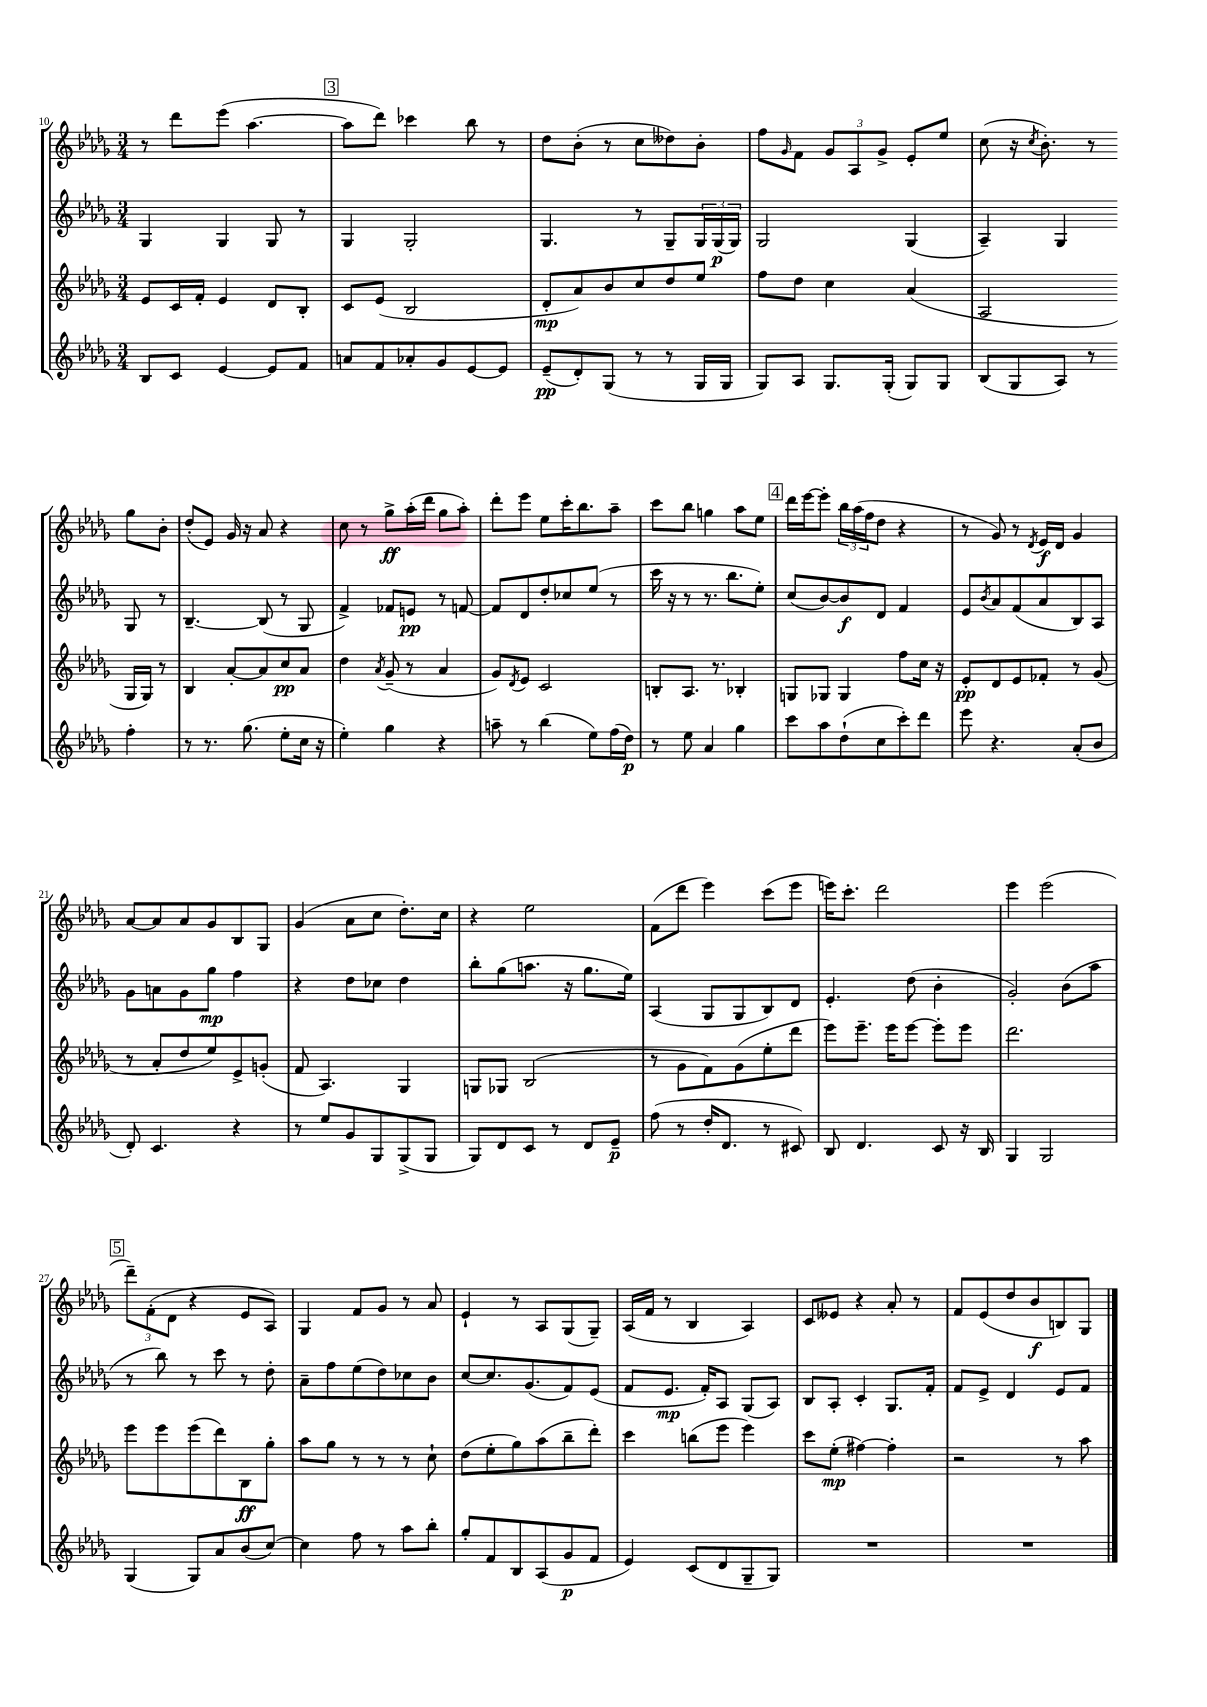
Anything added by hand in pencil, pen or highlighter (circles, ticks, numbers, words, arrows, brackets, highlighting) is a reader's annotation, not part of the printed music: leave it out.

**kern	**kern	**kern	**kern
*staff4	*staff3	*staff2	*staff1
*clefG2	*clefG2	*clefG2	*clefG2
*k[b-e-a-d-g-]	*k[b-e-a-d-g-]	*k[b-e-a-d-g-]	*k[b-e-a-d-g-]
*M3/4	*M3/4	*M3/4	*M3/4
8B-	8e-	4G-	8r
8c	16c	.	8ddd-
.	16f'	.	.
[4e-	4e-	4G-	(8eee-
.	.	.	[4.aa-
8e-]	8d-	8G-	.
8f	8B-'	8r	.
=	=	=	=
8a	8c	4G-	8aa-]
8f	(8e-	.	8ddd-)
8a-'	2B-	2G-'	4ccc-
8g-	.	.	.
[8e-	.	.	8bb-
8e-]	.	.	8r
=	=	=	=
(8e-~	8d-'	4.G-	8dd-
8d-')	8a-)	.	(8b-'
(8G-	8b-	.	8r
8r	8cc	8r	8cc
8r	8dd-	8G-~	8dd--)
16G-	8ee-	24G-	8b-'
.	.	(24G-	.
16G-	.	.	.
.	.	24G-)	.
=	=	=	=
8G-)	8ff	2G-	8ff
.	.	.	16qqg-
8A-	8dd-	.	8f
8.G-	4cc	.	12g-
.	.	.	12A-
.	.	.	12g-^
(16G-'	.	.	.
8G-)	(4a-	(4G-	8e-'
8G-	.	.	8ee-
=	=	=	=
(8B-	2A-	4A-~)	(8cc
8G-	.	.	16r
.	.	.	8qcc
.	.	.	8.b-')
8A-)	.	4G-	.
8r	.	.	8r
4ff'	16G-	8G-	8gg-
.	16G-)	.	.
.	8r	8r	8b-'
=	=	=	=
8r	4B-	[4.B-~	(8dd-'
8.r	.	.	8e-)
.	[8a-'	.	16g-
(8.gg-	.	.	16r
.	8a-]	(8B-]	8a-
8ee-'	8cc	8r	4r
16cc	8a-	8G-	.
16r	.	.	.
=	=	=	=
4ee-')	4dd-	4f^)	8cc
.	.	.	8r
.	8qa-	.	.
4gg-	(8g-~	8f-	8gg-^
.	8r	8e	(16aa-'
.	.	.	16ddd-
4r	4a-	8r	8gg-
.	.	[8f	8aa-')
=	=	=	=
8aa~	8g-)	8f]	8ddd-'
.	8qd-	.	.
8r	8e-	8d-	8eee-
(4bb-	2c	8dd-'	8ee-
.	.	8cc-	16ccc'
.	.	.	8.bb-
8ee-)	.	(8ee-	.
(16ff	.	8r	8aa-~
16dd-)	.	.	.
=	=	=	=
8r	8B'	16ccc	8ccc
.	.	16r	.
8ee-	8.A-	8r	8bb-
4a-	.	8.r	4gg
.	8.r	.	.
.	.	8.bb-	.
4gg-	4B-'	.	8aa-
.	.	8ee-')	8ee-
=	=	=	=
8ccc	8G	(8cc	16ddd-
.	.	.	[16eee-
8aa-	8G-	[8b-)	8eee-']
(8dd-`	4G-	8b-]	24bb-
.	.	.	(24aa-
.	.	.	24ff
8cc	.	8d-	8dd-
8ccc')	8ff	4f	4r
8ddd-	16cc	.	.
.	16r	.	.
=	=	=	=
8eee-	8e-'	8e-	8r
.	.	8qb-	.
4.r	8d-	8a-	8g-)
.	8e-	(8f	8r
.	.	.	8qd-
.	8f-'	8a-	16e-
.	.	.	16d-
(8a-'	8r	8B-)	4g-
8b-	(8g-	8A-	.
=	=	=	=
8d-')	8r	8g-	[8a-
4.c	8a-'	8a	8a-]
.	8dd-	8g-	8a-
.	8ee-)	8gg-	8g-
4r	8e-^	4ff	8B-
.	(8g'	.	8G-
=	=	=	=
8r	8f	4r	(4g-
8ee-	4.A-)	.	.
8g-	.	8dd-	8a-
8G-	.	8cc-	8cc
(8G-^	4G-	4dd-	8.dd-')
8G-	.	.	.
.	.	.	16cc
=	=	=	=
8G-)	8G	8bb-'	4r
8d-	8G-	(8gg-	.
8c	(2B-	8.aa	2ee-
8r	.	.	.
.	.	16r	.
8d-	.	8.gg-	.
8e-~	.	.	.
.	.	16ee-)	.
=	=	=	=
(8ff	8r	(4A-	(8f
8r	8g-	.	8ddd-
16dd-'	8f)	8G-	4eee-)
8.d-	.	.	.
.	(8g-	8G-	.
8r	8ee-'	8B-)	(8ccc
8c#)	8ddd-	8d-	8eee-
=	=	=	=
8B-	8eee-)	4.e-'	16eee)
.	.	.	8.ccc'
4.d-	8.eee-~	.	.
.	.	.	2ddd-
.	16eee-	.	.
.	[8eee-	(8dd-	.
8c	8eee-']	4b-'	.
16r	8eee-	.	.
16B-	.	.	.
=	=	=	=
4G-	2.ddd-	2g-')	4eee-
2G-	.	.	(2eee-
.	.	(8b-	.
.	.	8aa-	.
=	=	=	=
(4G-	8eee-	8r	12ddd-~)
.	.	.	(12f'
.	8eee-	8bb-)	.
.	.	.	12d-
8G-)	(8eee-	8r	4r
8a-	8ddd-)	8ccc	.
(8b-	8B-	8r	8e-
[8cc)	8gg-'	8dd-'	8A-)
=	=	=	=
4cc]	8aa-	8a-~	4G-
.	8gg-	8ff	.
8ff	8r	(8ee-	8f
8r	8r	8dd-)	8g-
8aa-	8r	8cc-	8r
8bb-'	8cc`	8b-	8a-
=	=	=	=
8gg-'	(8dd-	[8cc	4e-`
8f	8ee-'	8.cc]	.
8B-	8gg-)	.	8r
.	.	(8.g-	.
(8A-	(8aa-	.	8A-
8g-	8bb-~	8f)	(8G-
8f	8ddd-')	(8e-	8G-~)
=	=	=	=
4e-)	4ccc	8f	(16A-
.	.	.	16f
.	.	8.e-	8r
(8c	(8bb	.	4B-
.	.	16f')	.
8d-	8eee-	8A-	.
8G-~	4eee-)	(8G-	4A-)
8G-)	.	8A-)	.
=	=	=	=
2.r	8ccc	8B-	8c
.	(8ee-'	8A-'	8e--
.	[4ff#)	4c'	4r
.	4ff#']	8.G-	8a-'
.	.	.	8r
.	.	16f'	.
=	=	=	=
2.r	2r	8f	8f
.	.	8e-^	(8e-
.	.	4d-	8dd-
.	.	.	8b-
.	8r	8e-	8B)
.	8aa-	8f	8G-
==	==	==	==
*-	*-	*-	*-
